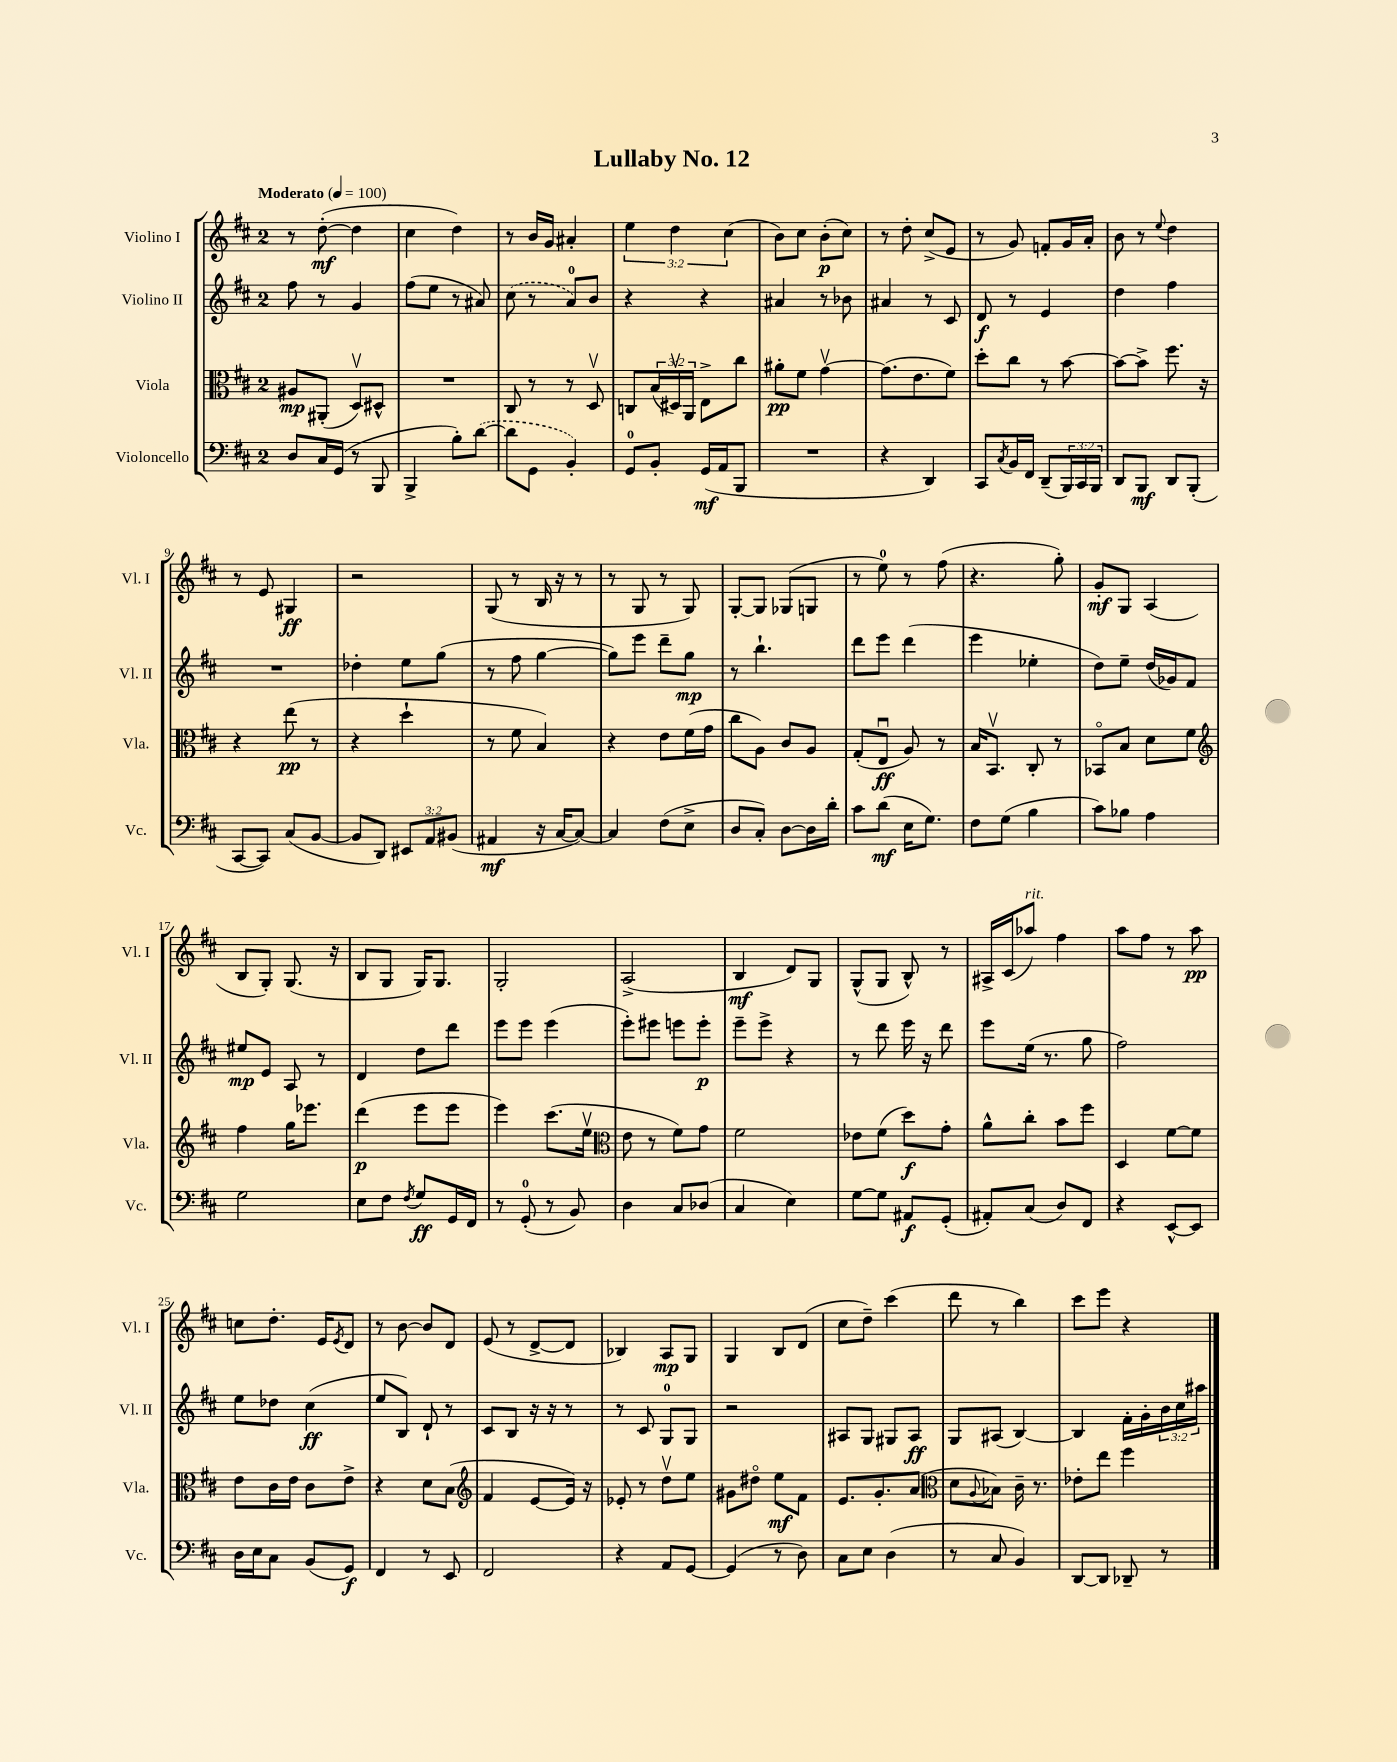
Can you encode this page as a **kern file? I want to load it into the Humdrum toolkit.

**kern	**kern	**kern	**kern
*staff4	*staff3	*staff2	*staff1
*clefF4	*clefC3	*clefG2	*clefG2
*k[f#c#]	*k[f#c#]	*k[f#c#]	*k[f#c#]
*M2/4	*M2/4	*M2/4	*M2/4
*MM100	*MM100	*MM100	*MM100
8D	8A#	8ff#	8r
16C#	(8AA#'	8r	([8dd'
(16GG	.	.	.
8r	8Dv)	4g	4dd]
8BBB	8D#^^	.	.
=	=	=	=
4BBB^	2r	(8ff#	4cc#
.	.	8ee	.
8B')	.	8r	4dd)
([8d	.	8a#)	.
=	=	=	=
8d]	8C#	(8cc#	8r
8GG	8r	8r	16b
.	.	.	16g
4BB')	8r	8a)	4a#'
.	8Dv	8b	.
=	=	=	=
8GG	8C	4r	6ee
8BB'	(24B	.	.
.	24D#v)	.	6dd
.	24AA	.	.
(16GG	8E^	4r	.
16AA	.	.	.
.	.	.	(6cc#
8BBB	8cc#	.	.
=	=	=	=
2r	8a#'	4a#	8b)
.	8f#	.	8cc#
.	[4gv	8r	(8b'
.	.	8b-	8cc#)
=	=	=	=
4r	(8.g]	4a#	8r
.	.	.	8dd'
.	8.e	.	.
4DD)	.	8r	(8cc#^
.	8f#)	8c#	8e
=	=	=	=
8CC#	8dd'	8d	8r
8qC#	.	.	.
16BB	8cc#	8r	8g)
16FF#	.	.	.
(8DD~	8r	4e	8f'
24BBB)	[8b	.	16g
24CC#	.	.	.
.	.	.	16a'
24BBB	.	.	.
=	=	=	=
8DD	8b_	4dd	8b
8BBB	8b^]	.	8r
.	.	.	8qqee
8DD	8.ff#	4ff#	4dd
(8BBB'	.	.	.
.	16r	.	.
=	=	=	=
[8CC#	4r	2r	8r
8CC#])	.	.	8e
(8C#	(8ee	.	4G#
[8BB	8r	.	.
=	=	=	=
8BB]	4r	4dd-'	2r
8DD)	.	.	.
12EE#	4dd`	8ee	.
12AA	.	.	.
.	.	(8gg	.
(12BB#	.	.	.
=	=	=	=
4AA#	8r	8r	(8G
.	8f#	8ff#	8r
16r	4B)	[4gg	16B
[16C#	.	.	16r
8C#_)	.	.	8r
=	=	=	=
4C#]	4r	8gg])	8r
.	.	8eee	8G
(8F#	8e	8ddd~	8r
8E^	(16f#	8gg	8G)
.	16g	.	.
=	=	=	=
8D	8cc#	8r	[8G'
8C#')	8A)	4.bb`	8G]
[8D	8c#	.	(8G-
16D]	8A	.	8G
16d'	.	.	.
=	=	=	=
8c#	(8G'	8ddd	8r
(8d	8Eu	8eee	8ee)
16E	8A)	(4ddd	8r
8.G)	.	.	.
.	8r	.	(8ff#
=	=	=	=
8F#	16B	4eee	4.r
.	8.BBv	.	.
(8G	.	.	.
4B	8C#'	4ee-'	.
.	8r	.	8gg')
=	=	=	=
8c#)	8BB-o	8dd)	8g'
8B-	8B	8ee~	8G
4A	8d	(16dd	(4A
.	.	16g-)	.
.	8f#	8f#	.
=	=	=	=
*	*clefG2	*	*
2G	4ff#	8ee#	8B
.	.	8e	8G')
.	16gg	8A	(8.G
.	8.eee-	.	.
.	.	8r	.
.	.	.	16r
=	=	=	=
8E	(4ddd	4d	8B
8F#	.	.	8G
8qF#	.	.	.
8G	8eee	8dd	16G)
.	.	.	8.G
16GG	8eee	8ddd	.
16FF#	.	.	.
=	=	=	=
8r	4eee)	8eee	2G'
(8GG'	.	8eee	.
8r	(8.ccc#	(4eee	.
8BB)	.	.	.
.	16eev	.	.
=	=	=	=
*	*clefC3	*	*
4D	8e	8eee')	(2A^
.	8r	8eee#	.
8C#	8f#)	8eee	.
(8D-	8g	8eee'	.
=	=	=	=
4C#	2f#	8eee~	4B
.	.	8eee^	.
4E)	.	4r	8d)
.	.	.	8G
=	=	=	=
[8G	8e-	8r	(8G^^
8G]	(8f#	8ddd	8G
8AA#	8dd)	16eee	8B^^)
.	.	16r	.
(8GG'	8g'	8ddd	8r
=	=	=	=
8AA#')	8a^^	8eee	16A#^
.	.	.	(16c#
(8C#	8cc#'	(16ee	8aa-)
.	.	8.r	.
8D)	8b	.	4ff#
8FF#	8ff#	8gg	.
=	=	=	=
4r	4D	2ff#)	8aa
.	.	.	8ff#
[8EE^^	[8f#	.	8r
8EE]	8f#]	.	8aa
=	=	=	=
16D	8e	8ee	8cc
16E	.	.	.
8C#	16c#	8dd-	8.dd'
.	16e	.	.
(8BB	8c#	(4cc#	.
.	.	.	16e
.	.	.	8qe
8GG)	8e^	.	8d
=	=	=	=
4FF#	4r	8ee	8r
.	.	8B)	[8b
8r	8d	8d`	8b]
8EE	(8B	8r	8d
=	=	=	=
*	*clefG2	*	*
2FF#	4f#	8c#	(8e
.	.	8B	8r
.	[8e	16r	[8d^
.	.	16r	.
.	16e])	8r	8d]
.	16r	.	.
=	=	=	=
4r	8e-'	8r	4B-)
.	8r	8c#	.
8AA	8ddv	8G	8A
[8GG	8ee	8G	8G
=	=	=	=
(4GG]	8g#	2r	4G
.	8dd#o	.	.
8r	8ee	.	8B
8D)	8f#	.	(8d
=	=	=	=
8C#	8.e	8A#	8cc#
8E	.	8G	8dd~)
.	8.g'	.	.
(4D	.	8G#	(4ccc#
.	(8a	8A#	.
=	=	=	=
*	*clefC3	*	*
8r	8d	8G	8ddd
.	8qqA	.	.
8C#	8B-)	(8A#	8r
4BB)	16c#~	[4B)	4bb)
.	8.r	.	.
=	=	=	=
[8DD	8e-'	4B]	8ccc#
8DD]	8ee	.	8eee
8DD-~	4ff#	16f#'	4r
.	.	16g'	.
8r	.	24b	.
.	.	24cc#	.
.	.	24aa#	.
==	==	==	==
*-	*-	*-	*-
